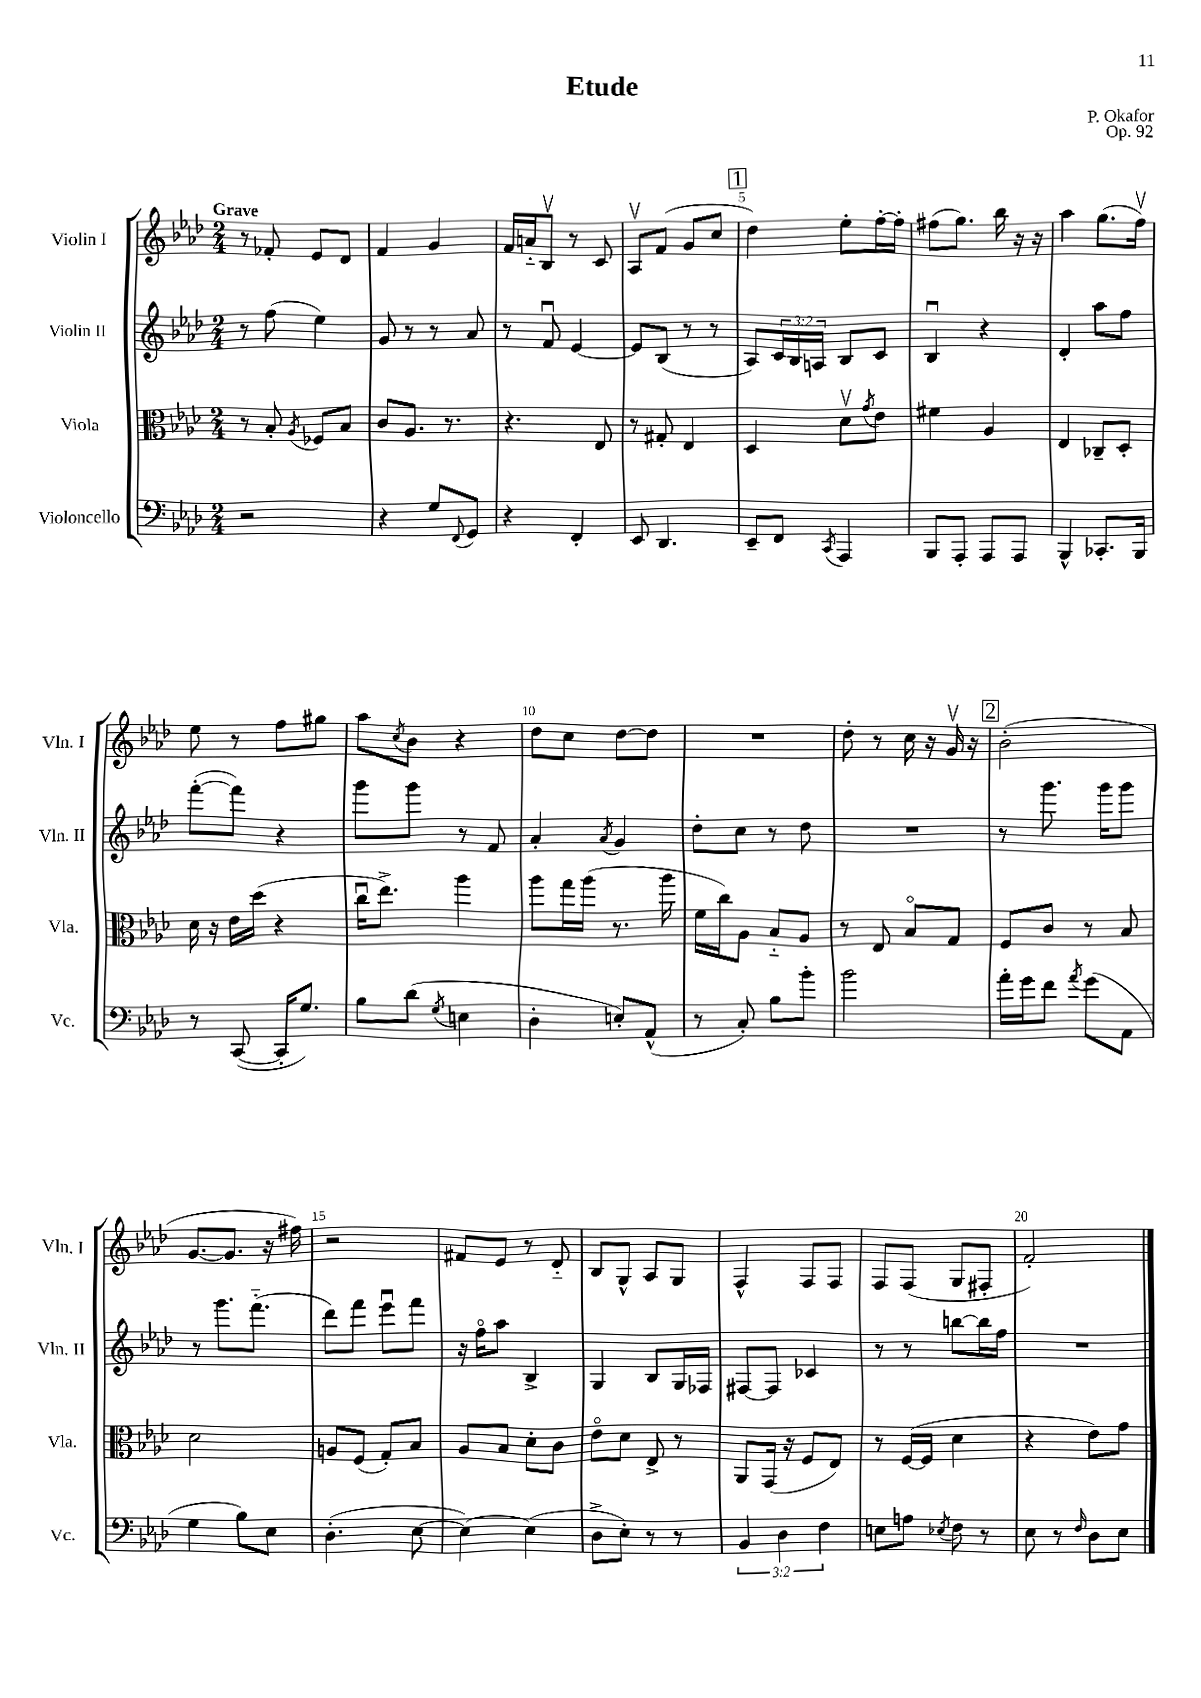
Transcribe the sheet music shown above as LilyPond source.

\header { title = "Etude" composer = "P. Okafor" opus = "Op. 92" }
<<
\new StaffGroup <<
\new Staff = "s0" \with { instrumentName = "Violin I" shortInstrumentName = "Vln. I" } {
    \clef treble \key aes \major \numericTimeSignature \time 2/4 \tempo "Grave"
    r8 fes'8-. ees'8 des'8 |
    f'4 g'4 |
    f'16 a'16-_ bes8\upbow r8 c'8 |
    aes8\upbow f'8( g'8 c''8 |
    \mark \markup { \box "1" } des''4) ees''8-. f''16~-. f''16-. |
    fis''8( g''8.) bes''16 r16 r16 |
    aes''4 g''8.( f''16\upbow) |
    ees''8 r8 f''8 gis''8 |
    aes''8 \acciaccatura { c''8 } bes'8 r4 |
    des''8 c''8 des''8~ des''8 |
    R2 |
    des''8-. r8 c''16 r16 g'16\upbow r16 |
    \mark \markup { \box "2" } bes'2-.( |
    g'8.~ g'8. r16 fis''16) |
    r2 |
    fis'8 ees'8 r8 des'8-_ |
    bes8 g8-^ aes8 g8 |
    f4-^ f8 f8 |
    f8 f8( g8 fis8-. |
    f'2-.) \bar "|." |
}
\new Staff = "s1" \with { instrumentName = "Violin II" shortInstrumentName = "Vln. II" } {
    \clef treble \key aes \major \numericTimeSignature \time 2/4 \override Staff.TupletNumber.text = #tuplet-number::calc-fraction-text
    r8 f''8( ees''4) |
    g'8 r8 r8 aes'8 |
    r8 f'8\downbow ees'4~ |
    ees'8 bes8( r8 r8 |
    \mark \markup { \box "1" } aes8) \tuplet 3/2 { c'16 bes16 a16 } bes8 c'8 |
    bes4\downbow r4 |
    des'4-. aes''8 f''8 |
    f'''8~-.( f'''8) r4 |
    g'''8 g'''8 r8 f'8 |
    aes'4-. \acciaccatura { aes'8 } g'4 |
    des''8-. c''8 r8 des''8 |
    R2 |
    \mark \markup { \box "2" } r8 g'''8. g'''16 g'''8 |
    r8 g'''8. f'''8.-_( |
    des'''8) f'''8 ees'''8\downbow f'''8 |
    r16 f''16\flageolet aes''8 bes4-> |
    g4 bes8 g16 fes16 |
    fis8~ fis8 ces'4 |
    r8 r8 b''8~ b''16 f''16 |
    R2 \bar "|." |
}
\new Staff = "s2" \with { instrumentName = "Viola" shortInstrumentName = "Vla." } {
    \clef alto \key aes \major \numericTimeSignature \time 2/4
    r8 bes8-. \acciaccatura { aes8 } fes8 bes8 |
    c'8 aes8. r8. |
    r4. ees8 |
    r8 gis8-. ees4 |
    \mark \markup { \box "1" } des4 des'8\upbow \acciaccatura { g'8 } ees'8 |
    fis'4 aes4 |
    ees4 ces8-- des8-. |
    des'16 r16 ees'16 des''16( r4 |
    c''16\downbow ees''8.->) aes''4 |
    aes''8 g''16 aes''16( r8. aes''16 |
    f'16 c''16) aes8 bes8-_ aes8 |
    r8 ees8 bes8\flageolet g8 |
    \mark \markup { \box "2" } f8 c'8 r8 bes8 |
    des'2 |
    a8 f8( g8-.) bes8 |
    aes8 bes8 des'8-. c'8 |
    ees'8\flageolet des'8 ees8-> r8 |
    aes,8 g,16( r16 f8 ees8) |
    r8 f16~( f16 des'4 |
    r4 ees'8) g'8 \bar "|." |
}
\new Staff = "s3" \with { instrumentName = "Violoncello" shortInstrumentName = "Vc." } {
    \clef bass \key aes \major \numericTimeSignature \time 2/4 \override Staff.TupletNumber.text = #tuplet-number::calc-fraction-text
    r2 |
    r4 g8 \appoggiatura { f,8 } g,8 |
    r4 f,4-. |
    ees,8 des,4. |
    \mark \markup { \box "1" } ees,8-- f,8 \acciaccatura { c,8 } aes,,4 |
    bes,,8 aes,,8-. aes,,8 aes,,8 |
    bes,,4-^ ces,8.-. bes,,16 |
    r8 c,8~( c,16-. g8.) |
    bes8 des'8( \acciaccatura { g8 } e4 |
    des4-. e8-.) aes,8-^( |
    r8 c8-.) bes8 bes'8-. |
    bes'2 |
    \mark \markup { \box "2" } aes'16-. g'16 f'8 \acciaccatura { aes'8 } g'8( aes,8 |
    g4 bes8) ees8 |
    des4.-.( ees8~ |
    ees4~) ees4( |
    des8-> ees8-.) r8 r8 |
    \tuplet 3/2 { bes,4 des4 f4 } |
    e8 a8 \acciaccatura { ees8 } f8 r8 |
    ees8 r8 \grace { f16 } des8 ees8 \bar "|." |
}
>>
>>
\layout { \context { \Score \override BarNumber.break-visibility = ##(#f #t #t) barNumberVisibility = #(every-nth-bar-number-visible 5) } }
